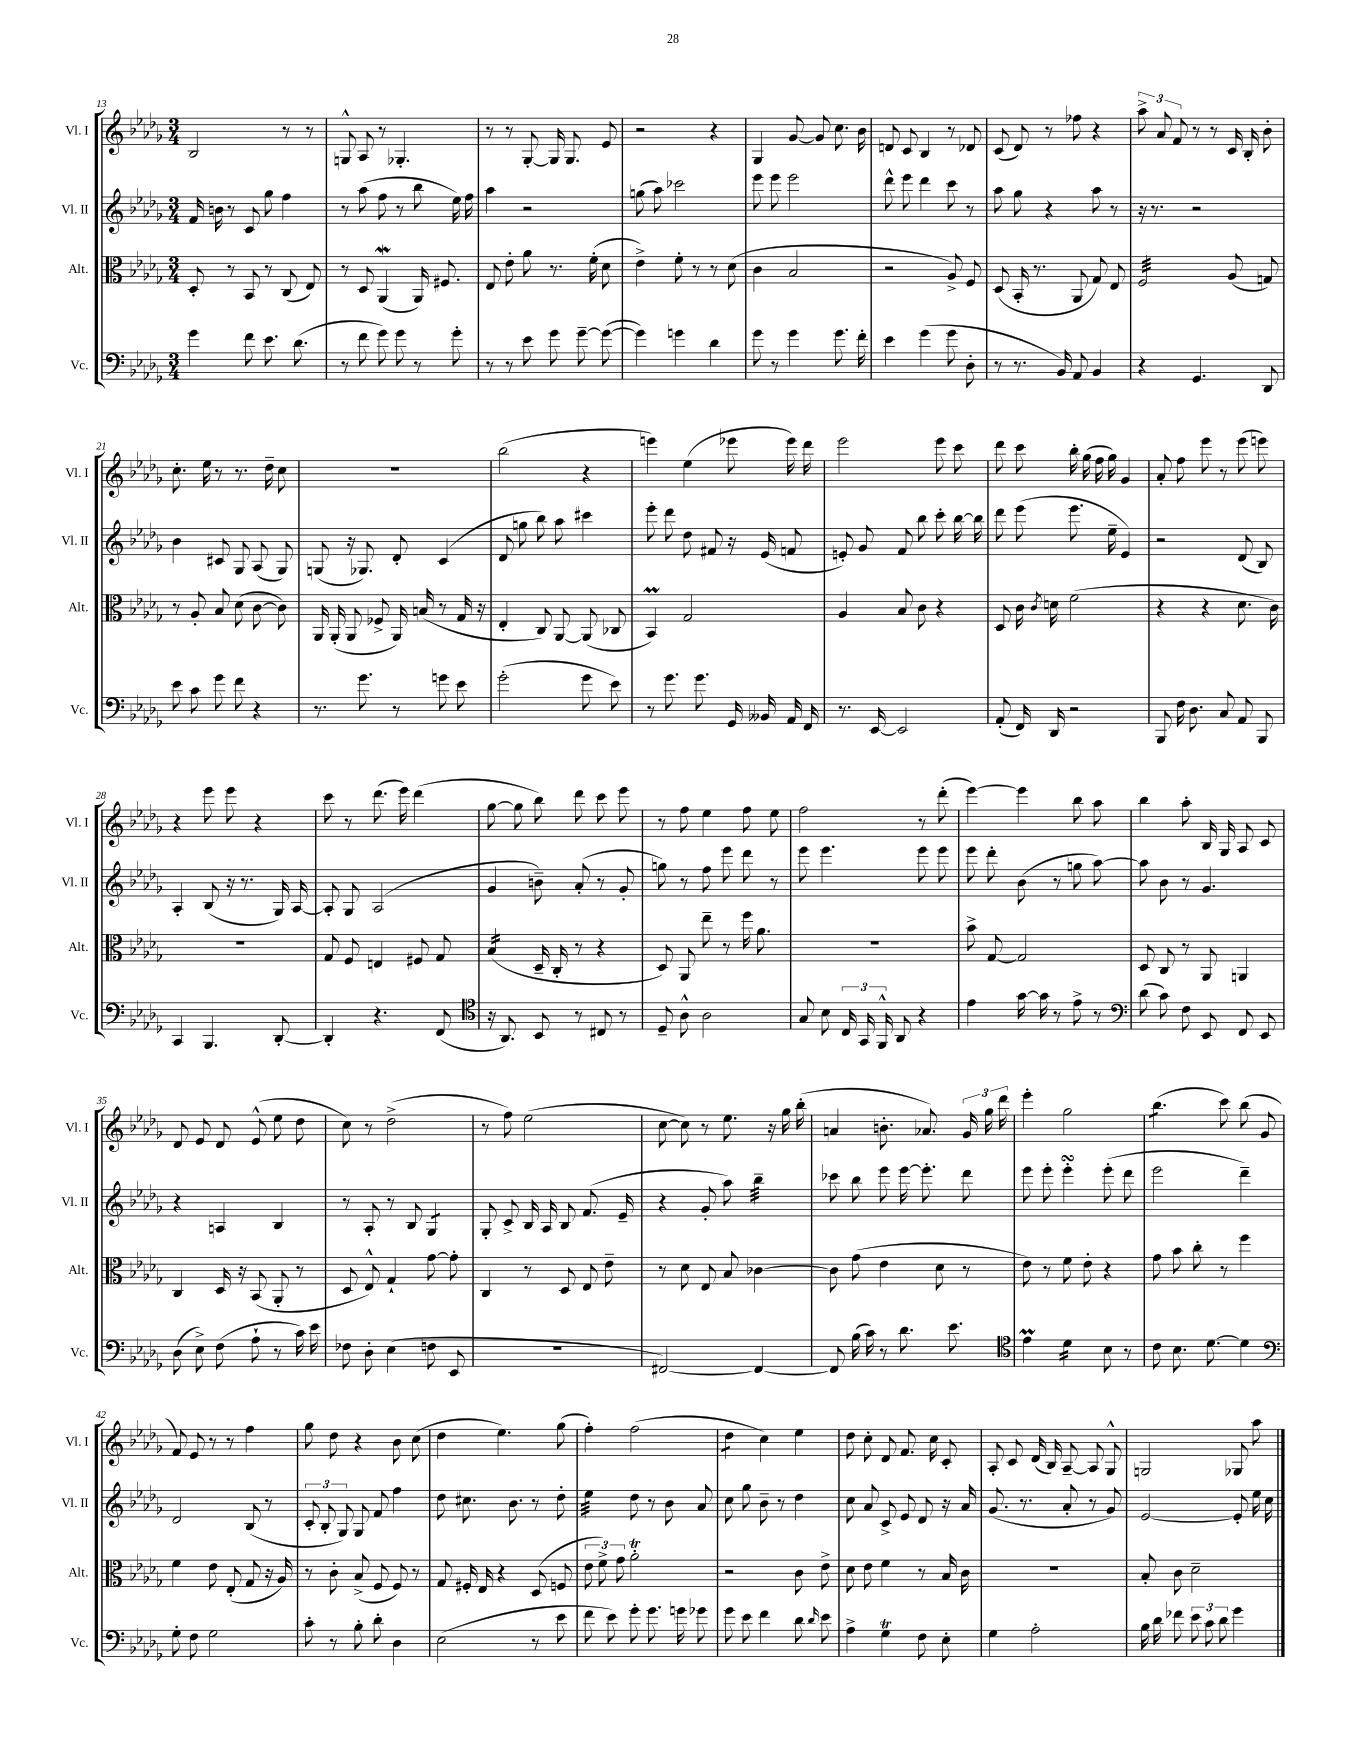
<<
\new StaffGroup <<
\new Staff = "s0" \with { instrumentName = "Vl. I" shortInstrumentName = "Vl. I" } {
    \clef treble \key des \major \numericTimeSignature \time 3/4
    \autoBeamOff bes2 r8 r8 |
    g8-^ aes8 r8 ges4.-. |
    r8 r8 ges8~-. ges16 ges8. ees'8 |
    r2 r4 |
    ges4 ges'8~ ges'8 c''8. bes'16 |
    d'8 c'8 bes4 r8 des'8 |
    c'8( des'8) r8 fes''8 r4 |
    \tuplet 3/2 { aes''8-> aes'8 f'8 } r8 r8 c'16 bes16-. bes'8-. |
    c''8.-. ees''16 r8 r8. des''16-- c''8 |
    R2. |
    bes''2( r4 |
    e'''4) ees''4( ees'''8 ees'''16) des'''16 |
    ees'''2 ees'''8 c'''8 |
    des'''8 c'''8 bes''16-. ges''16( f''16 ges''16) ges'4 |
    aes'8-. f''8 ees'''8 r8 ees'''8( e'''8) |
    r4 ees'''8 ees'''8 r4 |
    c'''8 r8 des'''8.( ees'''16) des'''4( |
    ges''8~ ges''8 bes''8) des'''8 c'''8 ees'''8 |
    r8 f''8 ees''4 f''8 ees''8 |
    f''2 r8 des'''8-.( |
    ees'''4~) ees'''4 bes''8 aes''8 |
    bes''4 aes''8-. bes16 ges16 aes8 c'8 |
    des'8 ees'8 des'8 ees'8-^( ees''8 des''8 |
    c''8) r8 des''2->( |
    r8 f''8) ees''2( |
    c''8~ c''8) r8 ees''8. r16 ges''16 bes''16-.( |
    a'4 b'8.-. aes'8.) \tuplet 3/2 { ges'16 ges''16 des'''16 } |
    ees'''4-. ges''2 |
    bes''4.:8( c'''8) bes''8( ges'8 |
    f'8) ees'8 r8 r8 f''4 |
    ges''8 des''8 r4 bes'8 c''8( |
    des''4 ees''4.) ges''8( |
    f''4-.) f''2( |
    des''4:8 c''4) ees''4 |
    des''8 c''8-. des'8 f'8. c''16 c'8-. |
    aes8-. c'8 des'16( bes16) aes8~-- aes8 ges8-^ |
    g2 ges8 aes''8 \bar "|." |
}
\new Staff = "s1" \with { instrumentName = "Vl. II" shortInstrumentName = "Vl. II" } {
    \clef treble \key des \major \numericTimeSignature \time 3/4
    \autoBeamOff f'16 b'16 r8 c'8 ges''8 f''4 |
    r8 aes''8( f''8 r8 bes''8 ees''16) f''16 |
    aes''4 r2 |
    g''8( aes''8) ces'''2 |
    ees'''8 ees'''8 ees'''2 |
    des'''8-^ ees'''8 des'''4 c'''8 r8 |
    aes''8 ges''8 r4 aes''8 r8 |
    r16 r8. r2 |
    bes'4 cis'8 ges8 aes8( ges8) |
    g8( r16 ges8.) des'8-. c'4( |
    des'8 g''8 bes''8) aes''8 cis'''4 |
    ees'''8-. des'''8 des''8 fis'8 r16 ees'16( f'8 |
    e'8-.) ges'8 f'8 bes''8 c'''8-. bes''16~ bes''16 |
    des'''8 ees'''8( ees'''8. ees''16-- ees'4) |
    r2 des'8( bes8) |
    aes4-. bes8( r16 r8. ges16) aes16~ |
    aes8-. ges8 aes2( |
    ges'4 b'8--) aes'8-.( r8 ges'8-. |
    g''8) r8 f''8 ees'''8 des'''8 r8 |
    ees'''8 ees'''4. ees'''8 ees'''8 |
    ees'''8 des'''8-. bes'8( r8 g''8 aes''8~) |
    aes''8 bes'8 r8 ges'4. |
    r4 a4 bes4 |
    r8 aes8-. r8 bes8 ges4:8 |
    ges8-. c'8-> bes16 aes16 bes8 f'8.( ees'16-- |
    r4 ges'8-. aes''8) bes''4:32-- |
    ces'''8 bes''8 ees'''8 ees'''16~ ees'''8.-. des'''8 |
    ees'''8 ees'''8-. ees'''4-.\turn ees'''8-.( des'''8 |
    ees'''2 des'''4--) |
    des'2 bes8( r8 |
    \tuplet 3/2 { c'8-. bes8-. ges8) } ges8 f'8 f''4 |
    des''8 cis''8. bes'8. r8 des''8-. |
    ees''4:32 des''8 r8 bes'8 aes'8 |
    c''8 ges''8 bes'8-- r8 des''4 |
    c''8 aes'8 c'8-> ees'8 des'8 r16 aes'16 |
    ges'8.( r8. aes'8-. r8 ges'8) |
    ees'2~ ees'8-. ees''16 c''16 \bar "|." |
}
\new Staff = "s2" \with { instrumentName = "Alt." shortInstrumentName = "Alt." } {
    \clef alto \key des \major \numericTimeSignature \time 3/4
    \autoBeamOff des8-. r8 bes,8 r8 c8( ees8) |
    r8 des8 aes,4\mordent( aes,16) fis8. |
    ees8 ees'8-. aes'8 r8. f'16-.( des'8 |
    ees'4->) f'8-. r8 r8 des'8( |
    c'4 bes2 |
    r2 aes8->) f8 |
    des8( bes,16-. r8. aes,8 ges8) ees8 |
    f2:32 aes8( g8) |
    r8 aes8-. bes8 des'8( c'8~ c'8) |
    aes,16 aes,16-.( aes,8 fes8-> aes,16) b16( r8 ges16 r16 |
    ees4-. c8) aes,8~ aes,8( ces8 |
    bes,4\prall) ges2 |
    aes4 bes8 c'8 r4 |
    des8 c'16 \acciaccatura { c'8 } d'16 f'2( |
    r4 r4 des'8. c'16) |
    R2. |
    ges8 f8 e4 fis8 ges8 |
    bes4:16( des16-- c16-. r8 r4 |
    des8) aes,8 ees''8-- r8 f''16 aes'8. |
    R2. |
    bes'8-> ges8~ ges2 |
    des8 c8 r8 aes,8 a,4 |
    c4 des16 r16 bes,8( aes,8-. r8 |
    des8 ees8-^) ges4-! ges'8~ ges'8-. |
    c4 r8 des8 ees8 ees'8-- |
    r8 des'8 ees8 bes8 ces'4~ |
    ces'8 ges'8( ees'4 des'8 r8 |
    ees'8) r8 f'8 ees'8-. r4 |
    ges'8 bes'8 c''8-. r8 f''4 |
    f'4 ees'8 ees8-.( ges8 r16 aes16) |
    r8 c'8-. bes8->( f8 f8) r8 |
    ges8 fis16-. ees16 r4 des8( f8 |
    \tuplet 3/2 { ees'8 f'8->) ges'8 } aes'2-.\trill |
    r2 c'8 ees'8-> |
    des'8 ees'8 f'4 r8 bes16 c'16 |
    r2. |
    bes8-. c'8 des'2-- \bar "|." |
}
\new Staff = "s3" \with { instrumentName = "Vc." shortInstrumentName = "Vc." } {
    \clef bass \key des \major \numericTimeSignature \time 3/4
    \autoBeamOff ges'4 f'8 ees'8. des'8.( |
    r8 f'8 ges'8) ges'8 r8 ges'8-. |
    r8 r8 ees'8 ges'8 ges'8~-- ges'8~( |
    ges'4) g'4 des'4 |
    ges'8 r8 ges'4 ges'8. f'16-. |
    ees'4 ges'4( ges'8 des8-. |
    r8 r8. bes,16) aes,8 bes,4 |
    r4 ges,4. des,8 |
    ees'8 c'8 ges'8 f'8 r4 |
    r8. ges'8. r8 g'8 ees'8 |
    ges'2-.( ges'8 ees'8) |
    r8 ges'8. ges'8. ges,16 beses,16 aes,16 f,16 |
    r8. ees,16~ ees,2 |
    aes,8-.( f,16) des,16 r2 |
    bes,,8 f16 des8. c8 aes,8 bes,,8 |
    c,4 bes,,4. des,8~-. |
    des,4-. r4. f,8( |
    \clef tenor r16 aes,8.) bes,8 r8 cis8 r8 |
    des8-- aes8-^ aes2 |
    ges8 bes8 \tuplet 3/2 { c16 ges,16 f,16-^ } aes,8 r4 |
    ees'4 ges'16~ ges'16 r8 ees'8-> r8 |
    \clef bass des'8( c'8) f8 ees,8 f,8 ees,8 |
    des8( ees8->) f8( aes8-! r8 c'16) ees'16 |
    fes8 des8-. ees4( f8 ees,8 |
    R2. |
    fis,2~) fis,4~ |
    fis,8 bes16( c'16) r8 des'8. ees'8. |
    \clef tenor ees'4\prall des'4:16 bes8 r8 |
    c'8 bes8. des'8.~ des'4 |
    \clef bass ges8-. f8 ges2 |
    c'8-. r8 bes8-. des'8-. des4 |
    ees2( r8 ees'8 |
    f'8 ees'8) ges'8-. ges'8. g'16 ges'8 |
    ges'8 ees'8 f'4 des'8 \grace { des'16 } ees'8 |
    aes4-> ges4\trill f8 ees8-. |
    ges4 aes2-. |
    bes16 des'16 fes'8 \tuplet 3/2 { ees'8 c'8 des'8 } ges'4 \bar "|." |
}
>>
>>
\layout { \context { \Score currentBarNumber = #13 } }
